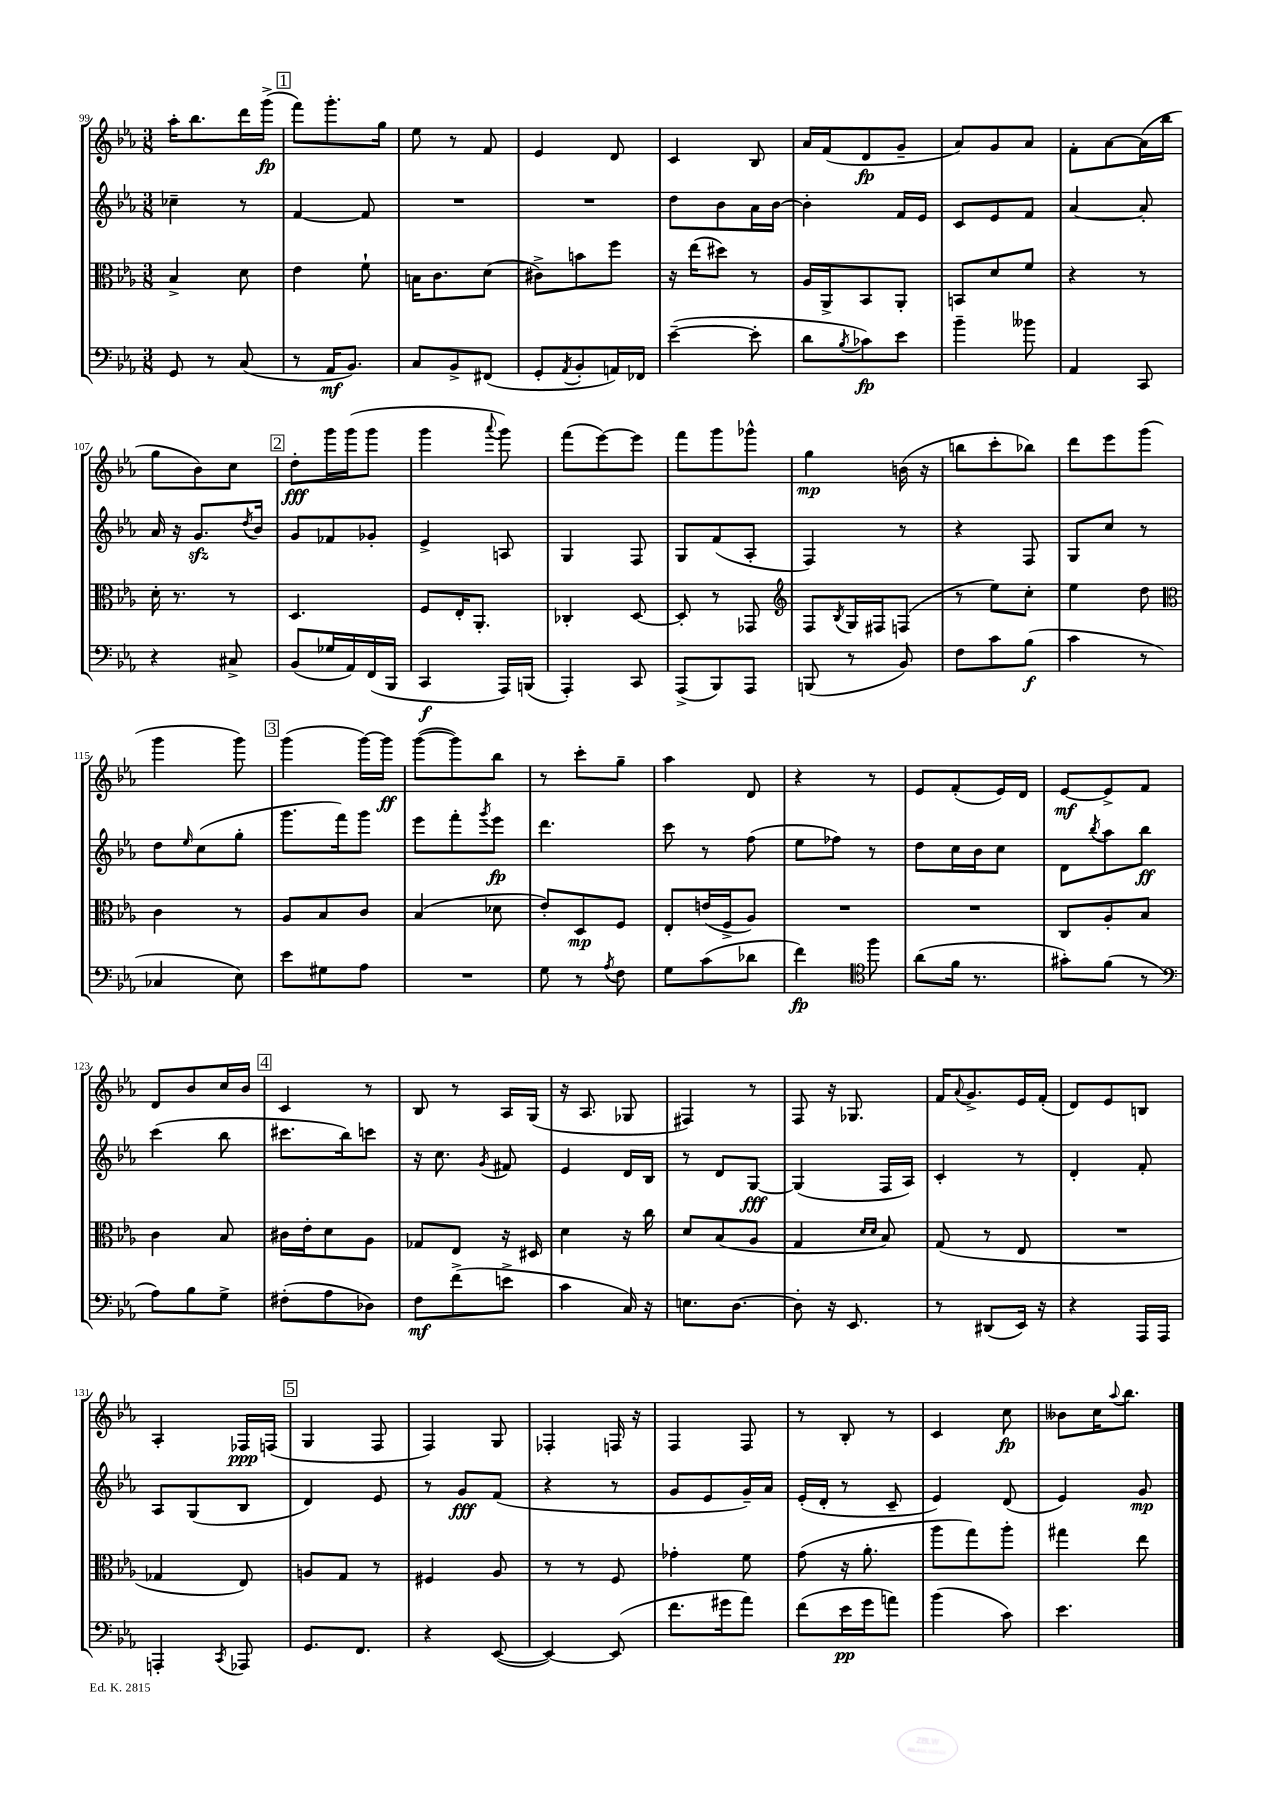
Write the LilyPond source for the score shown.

<<
\new StaffGroup <<
\new Staff = "s0" {
    \clef treble \key ees \major \numericTimeSignature \time 3/8
    aes''16-. bes''8. d'''16 g'''16->\fp( |
    \mark \markup { \box "1" } f'''8) g'''8.-. g''16 |
    ees''8 r8 f'8 |
    ees'4 d'8 |
    c'4 bes8 |
    aes'16 f'16( d'8\fp g'8-- |
    aes'8) g'8 aes'8 |
    f'8-. aes'8~ aes'16( bes''16 |
    g''8 bes'8) c''8 |
    \mark \markup { \box "2" } d''8-.\fff g'''16 g'''16( g'''8 |
    g'''4 \appoggiatura { aes'''8 } g'''8) |
    f'''8( ees'''8~) ees'''8 |
    f'''8 g'''8 ges'''8-^ |
    g''4\mp b'16( r16 |
    b''8 c'''8-. bes''8) |
    d'''8 ees'''8 g'''8( |
    g'''4 g'''8) |
    \mark \markup { \box "3" } g'''4( g'''16~) g'''16\ff |
    g'''8~( g'''8) bes''8 |
    r8 c'''8-. g''8-- |
    aes''4 d'8 |
    r4 r8 |
    ees'8 f'8-.( ees'16) d'16 |
    ees'8~\mf ees'8-> f'8 |
    d'8 bes'8 c''16 bes'16 |
    \mark \markup { \box "4" } c'4 r8 |
    bes8 r8 aes16 g16( |
    r16 aes8. ges8 |
    fis4) r8 |
    f8 r16 ges8. |
    f'16 \appoggiatura { aes'8 } g'8.-> ees'16 f'16-.( |
    d'8) ees'8 b8 |
    aes4-. fes16\ppp f16( |
    \mark \markup { \box "5" } g4 f8 |
    f4) g8 |
    fes4-. f16 r16 |
    f4 f8 |
    r8 bes8-. r8 |
    c'4 c''8\fp |
    beses'8 c''16 \appoggiatura { aes''8 } bes''8. \bar "|." |
}
\new Staff = "s1" {
    \clef treble \key ees \major \numericTimeSignature \time 3/8
    ces''4-- r8 |
    \mark \markup { \box "1" } f'4~ f'8 |
    R4. |
    R4. |
    d''8 bes'8 aes'16 bes'16~ |
    bes'4-. f'16 ees'16 |
    c'8 ees'8 f'8 |
    aes'4~ aes'8-. |
    aes'16 r16 g'8.\sfz \acciaccatura { d''8 } bes'16 |
    \mark \markup { \box "2" } g'8 fes'8 ges'8-. |
    ees'4-> a8 |
    g4 f8 |
    g8 f'8( aes8-. |
    f4) r8 |
    r4 f8 |
    g8 c''8 r8 |
    d''8 \grace { ees''16 } c''8( g''8-. |
    \mark \markup { \box "3" } g'''8. f'''16) g'''8 |
    ees'''8 f'''8-. \acciaccatura { g'''8 } ees'''8\fp |
    d'''4. |
    c'''8 r8 f''8( |
    ees''8 fes''8) r8 |
    d''8 c''16 bes'16 c''8 |
    d'8 \acciaccatura { bes''8 } aes''8 bes''8\ff |
    c'''4( bes''8 |
    \mark \markup { \box "4" } cis'''8. bes''16) c'''8 |
    r16 c''8. \acciaccatura { g'8 } fis'8 |
    ees'4 d'16 bes16 |
    r8 d'8 g8~\fff |
    g4( f16 aes16) |
    c'4-. r8 |
    d'4-. f'8-. |
    aes8 g8( bes8 |
    \mark \markup { \box "5" } d'4) ees'8 |
    r8 g'8\fff f'8( |
    r4 r8 |
    g'8 ees'8 g'16--) aes'16 |
    ees'16-.( d'16-. r8 c'8-- |
    ees'4) d'8( |
    ees'4) g'8\mp \bar "|." |
}
\new Staff = "s2" {
    \clef alto \key ees \major \numericTimeSignature \time 3/8
    bes4-> d'8 |
    \mark \markup { \box "1" } ees'4 f'8-! |
    b16 c'8. d'8( |
    cis'8->) b'8 f''8 |
    r16 ees''16( dis''8) r8 |
    aes16 aes,16-> bes,8 aes,8-. |
    b,8 d'8 f'8 |
    r4 r8 |
    d'16-. r8. r8 |
    \mark \markup { \box "2" } d4. |
    f8 ees16-. aes,8.-. |
    ces4-. d8~ |
    d8-. r8 ges,8 |
    \clef treble f8 \acciaccatura { bes8 } g16 fis16 f8( |
    r8 ees''8) c''8-. |
    ees''4 d''8 |
    \clef alto c'4 r8 |
    \mark \markup { \box "3" } aes8 bes8 c'8 |
    bes4( des'8 |
    ees'8-.) d8\mp f8 |
    ees8-. e'16( f16-> aes8) |
    R4. |
    R4. |
    c8 aes8-. bes8 |
    c'4 bes8 |
    \mark \markup { \box "4" } cis'16 ees'16-. d'8 aes8 |
    ges8 ees8 r16 dis16 |
    d'4 r16 c''16 |
    d'8 bes8( aes8 |
    g4 \grace { d'16 d'16 } bes8) |
    g8( r8 ees8 |
    R4. |
    ges4 ees8) |
    \mark \markup { \box "5" } a8 g8 r8 |
    fis4 aes8 |
    r8 r8 f8 |
    ges'4-. f'8 |
    g'8( r16 aes'8.-. |
    aes''8 g''8) aes''8-. |
    gis''4 ees''8 \bar "|." |
}
\new Staff = "s3" {
    \clef bass \key ees \major \numericTimeSignature \time 3/8
    g,8 r8 c8( |
    \mark \markup { \box "1" } r8 aes,16\mf bes,8.) |
    c8 bes,8-> fis,8( |
    g,8-. \acciaccatura { aes,8 } bes,8-. a,16) fes,16 |
    ees'4~--( ees'8-. |
    d'8 \acciaccatura { bes8 } ces'8\fp) ees'8 |
    bes'4-- beses'8 |
    aes,4 c,8 |
    r4 cis8-> |
    \mark \markup { \box "2" } bes,8( ges16 aes,16) f,16( bes,,16 |
    c,4\f aes,,16) b,,16( |
    aes,,4-.) c,8 |
    aes,,8->( bes,,8) aes,,8 |
    b,,8( r8 bes,8) |
    f8 c'8 bes8\f( |
    c'4 r8 |
    ces4 ees8) |
    \mark \markup { \box "3" } ees'8 gis8 aes8 |
    R4. |
    g8 r8 \acciaccatura { aes8 } f8 |
    g8 c'8( des'8 |
    f'4\fp) \clef tenor f''8 |
    aes'8( f'16 r8. |
    gis'8-.) f'8( r8 |
    \clef bass aes8) bes8 g8-> |
    \mark \markup { \box "4" } fis8-.( aes8 des8) |
    f8\mf f'8->( e'8-> |
    c'4 c16) r16 |
    e8. d8.~ |
    d8-. r16 ees,8. |
    r8 dis,8( ees,16) r16 |
    r4 aes,,16 aes,,16 |
    a,,4-. \acciaccatura { c,8 } aes,,8 |
    \mark \markup { \box "5" } g,8. f,8. |
    r4 ees,8~( |
    ees,4~) ees,8( |
    f'8. gis'16 aes'8) |
    f'8( ees'16\pp g'16 a'8) |
    bes'4( c'8) |
    ees'4. \bar "|." |
}
>>
>>
\layout { \context { \Score currentBarNumber = #99 } }
